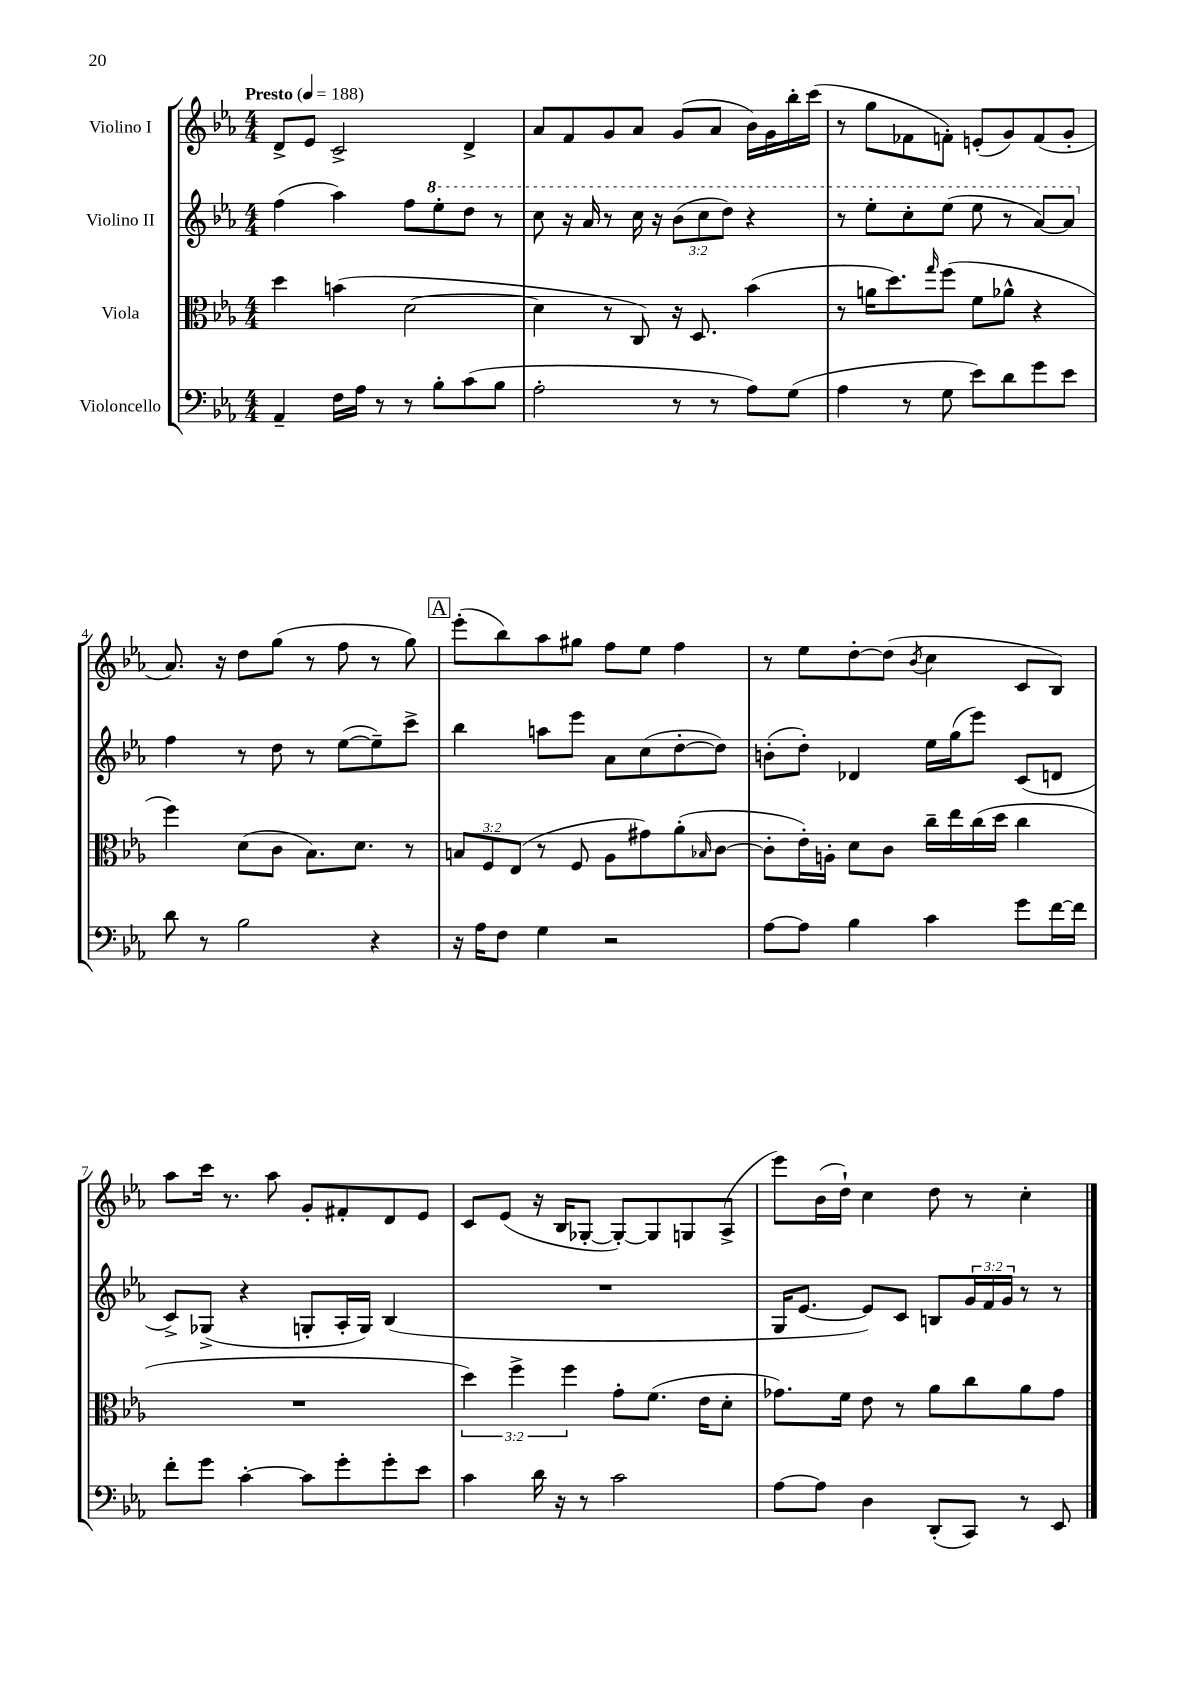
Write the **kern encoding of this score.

**kern	**kern	**kern	**kern
*part4	*part3	*part2	*part1
*staff4	*staff3	*staff2	*staff1
*I"Violoncello	*I"Viola	*I"Violino II	*I"Violino I
*clefF4	*clefC3	*clefG2	*clefG2
*k[b-e-a-]	*k[b-e-a-]	*k[b-e-a-]	*k[b-e-a-]
*M4/4	*M4/4	*M4/4	*M4/4
*MM188	*MM188	*MM188	*MM188
=1	=1	=1	=1
!	!	!	!LO:TX:a:B:t=Presto
4AA-~/	4dd\	(4ff\	8d^/L
.	.	.	8e-/J
16F\LL	(4bn\	4aa-\)	2c^/
16A-\JJ	.	.	.
8r	.	.	.
8r	[2d\	8ff\L	.
*	*	*8va	*
8B-'\L	.	8eee-'\	.
(8c\	.	8ddd\J	4d^/
8B-\J	.	8r	.
=2	=2	=2	=2
2A-'\	4d\]	8ccc\	8a-/L
.	.	16r	8f/
.	.	16aa-/	.
.	8r	8r	8g/
.	8C/)	16ccc\	8a-/J
.	.	16r	.
8r	16r	(12bb-\L	(8g/L
.	8.D/	.	.
.	.	12ccc\	.
8r	.	.	8a-/J
.	.	12ddd\J)	.
8A-\L)	(4b-\	4r	16b-\LL)
.	.	.	16g\
(8G\J	.	.	16bb-'\
.	.	.	(16ccc\JJ
=3	=3	=3	=3
4A-\	8r	8r	8r
.	16an\KL	8eee-'\L	8gg\L
.	8.dd\)	.	.
8r	.	8ccc'\	8f-X\
.	16qqgg/	.	.
8G\	(8ff\J	(8eee-\J	8fn'\J)
8e-\L)	8f\L	8eee-\	(8en'/L
8d\	8a-X^^\J	8r	8g/)
8g\	4r	[8aa-/L)	(8f/
8e-\J	.	8aa-/J]	8g'/J
!!LO:LB:g=z
=4	=4	=4	=4
*	*	*X8va	*
8d\	4ff\)	4ff\	8.a-/)
8r	.	.	.
.	.	.	16r
2B-\	(8d\L	8r	8dd\L
.	8c\J	8dd\	(8gg\J
.	8.B-\L)	8r	8r
.	.	([8ee-\L	8ff\
.	8.d\J	.	.
4r	.	8ee-~\])	8r
.	8r	8ccc^\J	8gg\)
!!LO:REH:place=s1:t=A
=5	=5	=5	=5
16r	12Bn/L	4bb-\	(8eee-'\L
16A-\KL	.	.	.
.	12F/	.	.
8F\J	.	.	8bb-\)
.	(12E-/J	.	.
4G\	8r	8aan\L	8aa-\
.	8F/	8eee-\J	8gg#X\J
2r	8A-\L	8a-\L	8ff\L
.	8g#X\)	(8cc\	8ee-\J
.	(8a-'\	[8dd'\	4ff\
.	16qqB-X/	.	.
.	[8c\J	8dd\J])	.
=6	=6	=6	=6
[8A-\L	8c'\L]	(8bn'\L	8r
8A-\J]	16e-'\L)	8dd'\J)	8ee-\L
.	16An'\JJ	.	.
4B-\	8d\L	4d-X/	[8dd'\
.	8c\J	.	(8dd\J]
.	.	.	8qb-/
4c\	16cc~\LL	16ee-\LL	4cc\
.	16ee-\	(16gg\J	.
.	(16cc\	8eee-\J)	.
.	16dd\JJ	.	.
8g\L	4cc\	(8c/L	8c/L
[16f\L	.	8dn/J	8B-/J)
16f\JJ]	.	.	.
!!LO:LB:g=z
=7	=7	=7	=7
8f'\L	1r	8c^/L)	8aa-\L
8g\J	.	(8G-X^/J	16ccc\Jk
.	.	.	8.r
[4c'\	.	4r	.
.	.	.	8aa-\
8c\L]	.	8Gn'/L	8g'/L
8g'\	.	16A-'/L	8f#X'/
.	.	16G/JJ)	.
8g'\	.	(4B-/	8d/
8e-\J	.	.	8e-/J
=8	=8	=8	=8
4c\	6dd\)	1r	8c/L
.	.	.	(8e-/J
.	6ff^\	.	.
16d\	.	.	16r
16r	.	.	16B-/KL
.	6ff\	.	.
8r	.	.	[8G-X'/J
2c\	8g'\L	.	8G-'/L_)
.	(8.f\J	.	8G-/]
.	.	.	8Gn/
.	16e-\KL	.	.
.	8d'\J	.	(8A-^/J
=9	=9	=9	=9
[8A-\L	8.g-X\L)	16G/KL	8eee-\L)
.	.	[8.e-/J	.
8A-\J]	.	.	(16b-\L
.	16f\Jk	.	16dd`\JJ)
4D\	8e-\	8e-/L])	4cc\
.	8r	8c/J	.
(8DD'/L	8a-\L	8Bn/L	8dd\
8CC/J)	8cc\	24g/L	8r
.	.	24f/	.
.	.	24g/JJ	.
8r	8a-\	8r	4cc'\
8EE-/	8g-\J	8r	.
==	==	==	==
*-	*-	*-	*-
